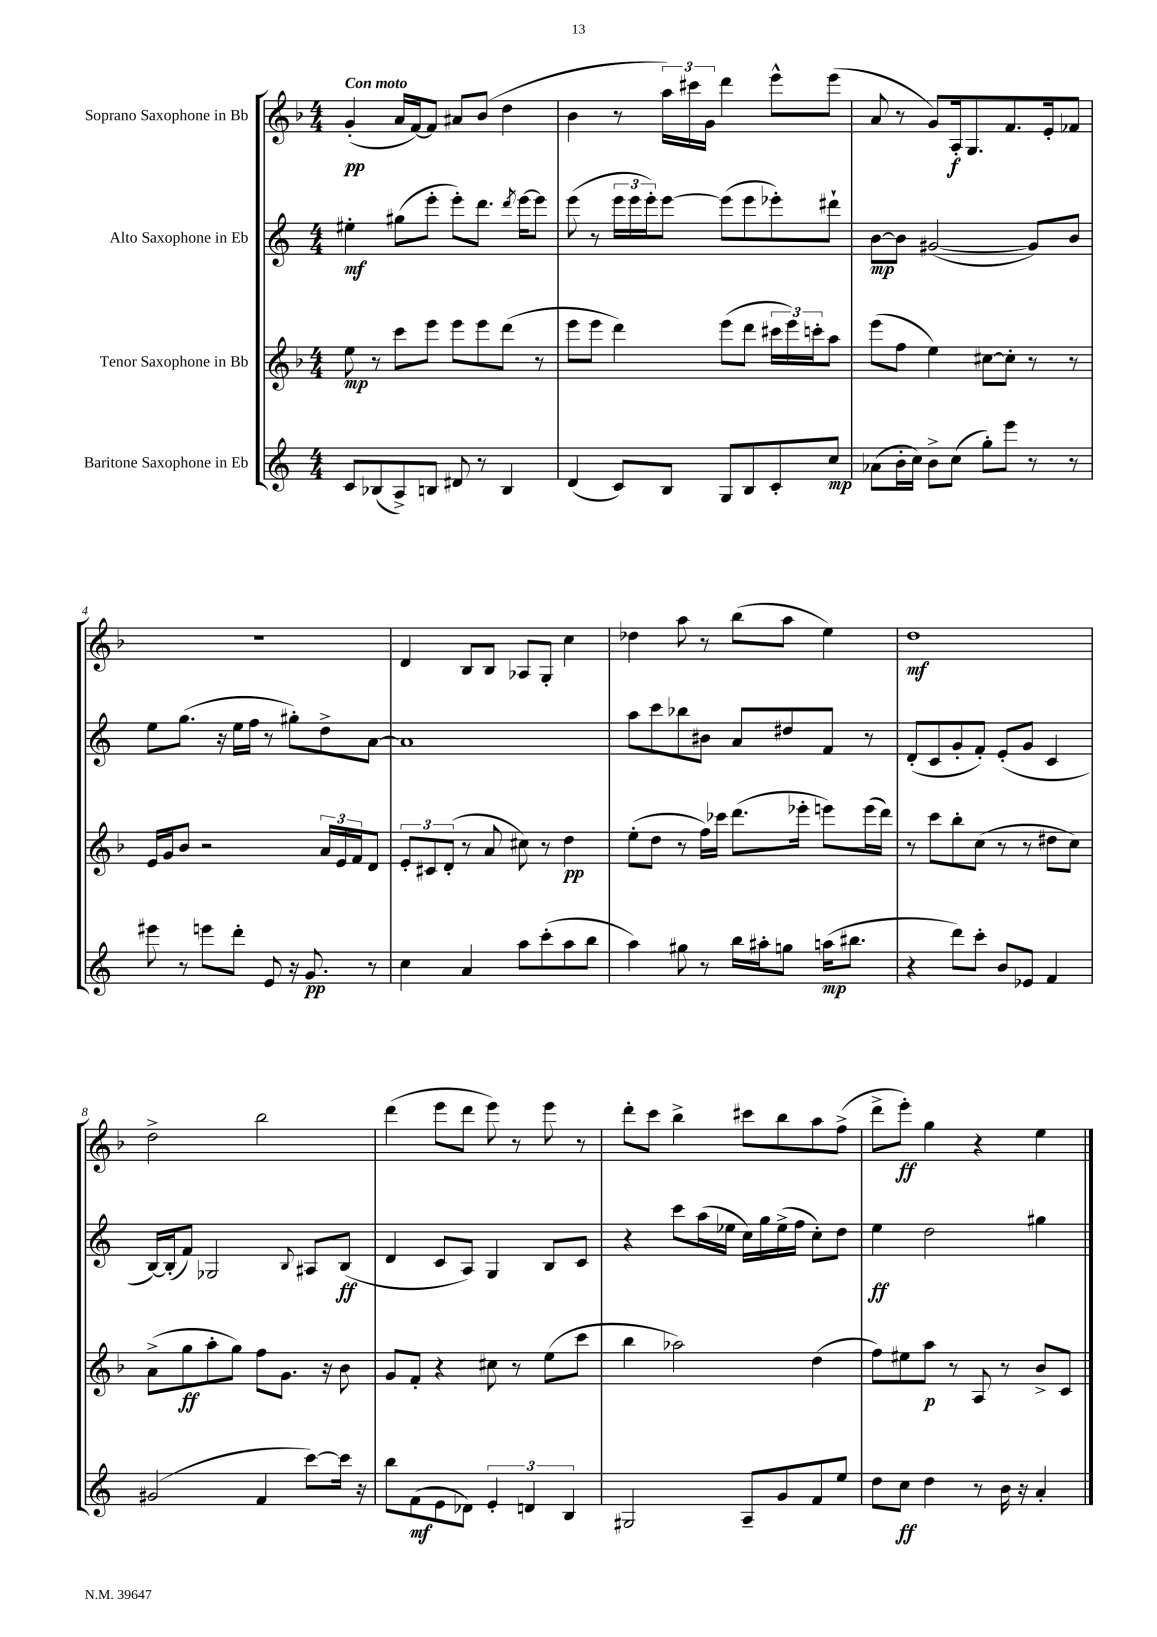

**kern	**dynam	**kern	**dynam	**kern	**dynam	**kern	**dynam
*part4	*part4	*part3	*part3	*part2	*part2	*part1	*part1
*staff4	*staff4	*staff3	*staff3	*staff2	*staff2	*staff1	*staff1
*I"Baritone Saxophone in Eb	*	*I"Tenor Saxophone in Bb	*	*I"Alto Saxophone in Eb	*	*I"Soprano Saxophone in Bb	*
*clefG2	*	*clefG2	*	*clefG2	*	*clefG2	*
*k[]	*	*k[b-]	*	*k[]	*	*k[b-]	*
*M4/4	*	*M4/4	*	*M4/4	*	*M4/4	*
=1	=1	=1	=1	=1	=1	=1	=1
!	!	!	!	!	!	!LO:TX:a:B:t=Con moto	!
8c/L	.	8ee\	mp	4ee#X'\	mf	(4g'/	pp
(8B-X/	.	8r	.	.	.	.	.
8A^/)	.	8ccc\L	.	(8gg#X\L	.	16a/LL	.
.	.	.	.	.	.	[16f/J)	.
8Bn/J	.	8eee\J	.	8eee'\J	.	8f/J]	.
8d#X/	.	8eee\L	.	8eee'\L)	.	8a#X/L	.
8r	.	8eee\	.	8.ddd\J	.	(8b-/J	.
4B/	.	(8ddd\J	.	.	.	4dd\	.
.	.	.	.	8qddd/	.	.	.
.	.	.	.	[16eee\KL	.	.	.
.	.	8r	.	8eee\J]	.	.	.
=2	=2	=2	=2	=2	=2	=2	=2
(4d/	.	8eee\L	.	(8eee\	.	4b-\	.
.	.	8eee\J	.	8r	.	.	.
8c/L)	.	4ddd\)	.	24eee\LL	.	8r	.
.	.	.	.	24eee\	.	.	.
.	.	.	.	24eee'\J)	.	.	.
8B/J	.	.	.	[8eee\J	.	24aa\LL)	.
.	.	.	.	.	.	24ccc#X\	.
.	.	.	.	.	.	24g\JJ	.
8G/L	.	(8eee\L	.	(8eee\L]	.	4ddd\	.
8B/	.	8ddd\J	.	8eee\	.	.	.
8c'/	.	24ccc#X\LL	.	8eee-X'\)	.	8eee^^\L	.
.	.	24eee\)	.	.	.	.	.
.	.	24cccn'\J	.	.	.	.	.
8cc/J	mp	8aa\J	.	8ddd#X`\J	.	(8eee\J	.
=3	=3	=3	=3	=3	=3	=3	=3
(8a-X\L	.	(8eee\L	.	[8b\L	mp	8a/	.
16b'\L	.	8ff\J	.	8b\J]	.	8r	.
16cc\JJ)	.	.	.	.	.	.	.
8b^\L	.	4ee\)	.	([2g#X/	.	8g/L)	.
(8cc\J	.	.	.	.	.	16A'/k	f
.	.	.	.	.	.	8.G/	.
8gg'\L)	.	[8cc#X\L	.	.	.	.	.
8eee\J	.	8cc#'\J]	.	.	.	8.f/	.
8r	.	8r	.	8g#/L])	.	.	.
.	.	.	.	.	.	16e'/k	.
8r	.	8r	.	8b/J	.	8f-X/J	.
!!LO:LB:g=z
=4	=4	=4	=4	=4	=4	=4	=4
8eee#X\	.	16e/LL	.	8ee\L	.	1r	.
.	.	16g/J	.	.	.	.	.
8r	.	8b-/J	.	(8.gg\J	.	.	.
8eeen\L	.	2r	.	.	.	.	.
.	.	.	.	16r	.	.	.
8ddd'\J	.	.	.	16ee\LL	.	.	.
.	.	.	.	16ff\JJ	.	.	.
8e/	.	.	.	8r	.	.	.
16r	.	.	.	8gg#X'\L)	.	.	.
8.g/	pp	.	.	.	.	.	.
.	.	24a/LL	.	8dd^\	.	.	.
.	.	24e/	.	.	.	.	.
.	.	24f/J	.	.	.	.	.
8r	.	8d/J	.	[8a\J	.	.	.
=5	=5	=5	=5	=5	=5	=5	=5
4cc\	.	12e'/L	.	1a]	.	4d/	.
.	.	12c#X/	.	.	.	.	.
.	.	(12d'/J	.	.	.	.	.
4a/	.	8r	.	.	.	8B-/L	.
.	.	8a/	.	.	.	8B-/J	.
8aa\L	.	8cc#X\)	.	.	.	8A-X/L	.
(8ccc'\	.	8r	.	.	.	8G'/J	.
8aa\	.	4dd\	pp	.	.	4cc\	.
8bb\J	.	.	.	.	.	.	.
=6	=6	=6	=6	=6	=6	=6	=6
4aa\)	.	(8ee'\L	.	8aa\L	.	4dd-X\	.
.	.	8dd\J	.	8ccc\	.	.	.
8gg#X\	.	8r	.	8bb-X\	.	8aa\	.
8r	.	16ff\LL)	.	8b#X\J	.	8r	.
.	.	16ccc-X\JJ	.	.	.	.	.
16bb\LL	.	(8.ddd\L	.	8a/L	.	(8bb-\L	.
16aa#X'\J	.	.	.	.	.	.	.
8ggn\J	.	.	.	8dd#X/	.	8aa\J	.
.	.	16eee-X'\Jk	.	.	.	.	.
(16aan\KL	mp	8eeen\L)	.	8f/J	.	4ee\)	.
8.bb#X\J	.	.	.	.	.	.	.
.	.	(16eee\L	.	8r	.	.	.
.	.	16ddd\JJ)	.	.	.	.	.
=7	=7	=7	=7	=7	=7	=7	=7
4r	.	8r	.	(8d'/L	.	1dd	mf
.	.	8ccc\L	.	8c/	.	.	.
8ddd\L)	.	8bb-'\	.	8g'/	.	.	.
8ccc'\J	.	(8cc\J	.	8f'/J)	.	.	.
8b/L	.	8r	.	(8e'/L	.	.	.
8e-X/J	.	8r	.	8g/J	.	.	.
4f/	.	8dd#X\L	.	4c/	.	.	.
.	.	8cc\J)	.	.	.	.	.
!!LO:LB:g=z
=8	=8	=8	=8	=8	=8	=8	=8
(2g#X/	.	(8a^\L	.	[16B/LL)	.	2dd^\	.
.	.	.	.	(16B'/J]	.	.	.
.	.	8gg\	ff	8f/J)	.	.	.
.	.	8aa'\	.	2G-X/	.	.	.
.	.	8gg\J)	.	.	.	.	.
4f/	.	8ff\L	.	.	.	2bb-\	.
.	.	8.g\J	.	.	.	.	.
.	.	.	.	8qqB/	.	.	.
[8ccc\L)	.	.	.	8A#X/L	.	.	.
.	.	16r	.	.	.	.	.
16ccc\Jk]	.	8b-\	.	(8B/J	ff	.	.
16r	.	.	.	.	.	.	.
=9	=9	=9	=9	=9	=9	=9	=9
8bb\L	.	8g/L	.	4d/	.	(4ddd\	.
(8f\	mf	8f'/J	.	.	.	.	.
8e\	.	4r	.	8c/L	.	8eee\L	.
8d-X\J)	.	.	.	8A/J)	.	8ddd\J	.
6e'/	.	8cc#X\	.	4G/	.	8eee\)	.
.	.	8r	.	.	.	8r	.
6dn/	.	.	.	.	.	.	.
.	.	(8ee\L	.	8B/L	.	8eee\	.
6B/	.	.	.	.	.	.	.
.	.	8ccc\J	.	8c/J	.	8r	.
=10	=10	=10	=10	=10	=10	=10	=10
2G#X/	.	4bb-\	.	4r	.	8ddd'\L	.
.	.	.	.	.	.	8ccc\J	.
.	.	2aa-X\)	.	8ccc\L	.	4bb-^\	.
.	.	.	.	(16aa\L	.	.	.
.	.	.	.	16ee-X\JJ	.	.	.
8A~/L	.	.	.	16cc\LL)	.	8ccc#X\L	.
.	.	.	.	16gg\	.	.	.
8g/	.	.	.	(16ee-^\	.	8bb-\	.
.	.	.	.	16ff\JJ	.	.	.
8f/	.	(4dd\	.	8cc'\L)	.	8aa\	.
8ee/J	.	.	.	8dd\J	.	(8ff^\J	.
=11	=11	=11	=11	=11	=11	=11	=11
8dd\L	.	8ff\L)	.	4ee\	ff	8ddd^\L	.
8cc\J	ff	8ee#X\	.	.	.	8eee'\J)	ff
4dd\	.	8aa\J	p	2dd\	.	4gg\	.
.	.	8r	.	.	.	.	.
8r	.	8A/	.	.	.	4r	.
16b\	.	8r	.	.	.	.	.
16r	.	.	.	.	.	.	.
4a'/	.	8b-^/L	.	4gg#X\	.	4ee\	.
.	.	8c/J	.	.	.	.	.
==	==	==	==	==	==	==	==
*-	*-	*-	*-	*-	*-	*-	*-
